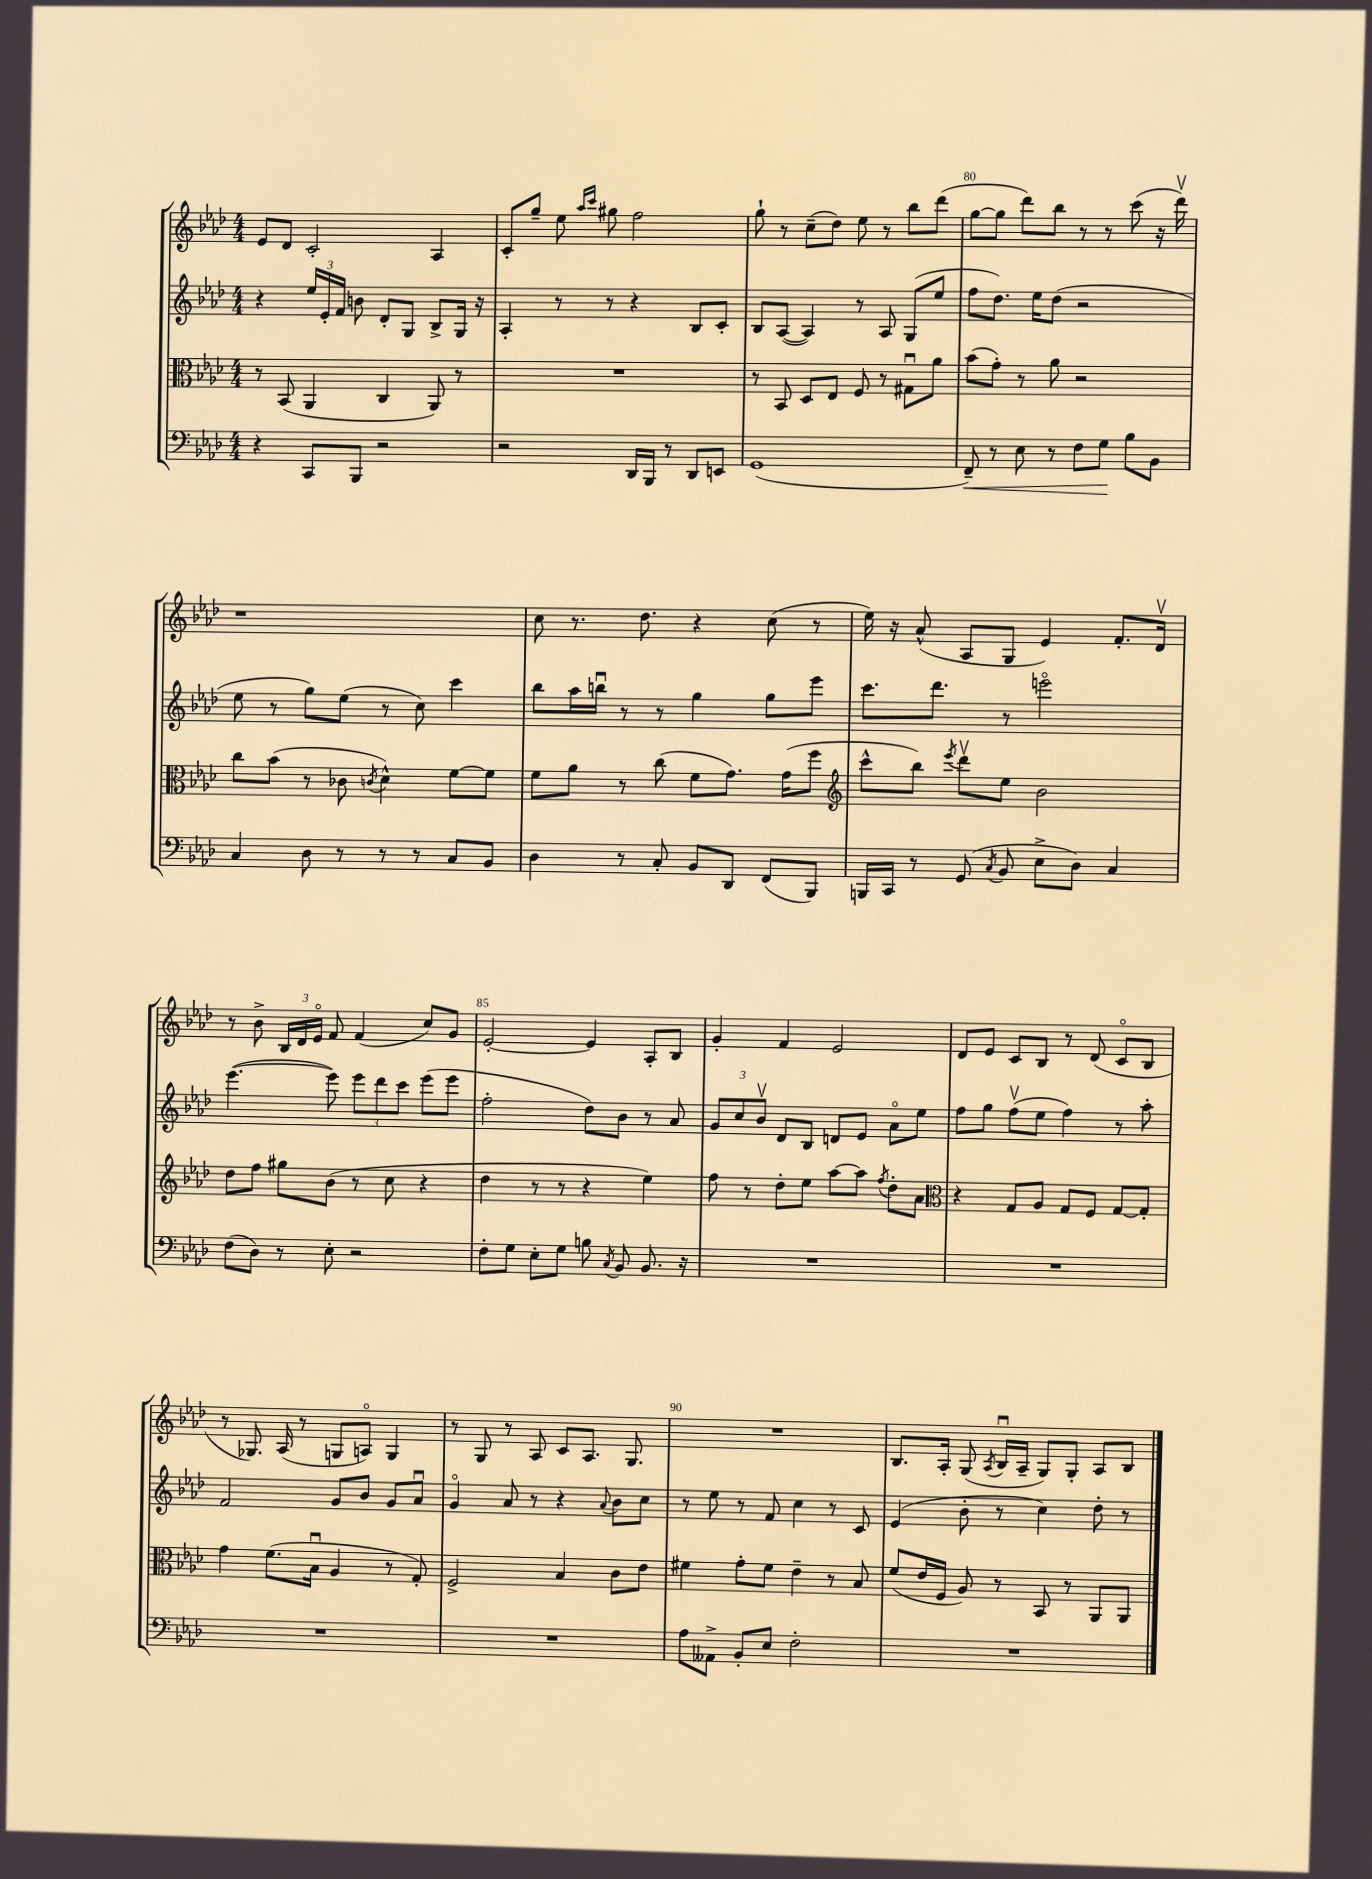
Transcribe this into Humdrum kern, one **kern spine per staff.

**kern	**dynam	**kern	**kern	**kern
*part4	*part4	*part3	*part2	*part1
*staff4	*staff4	*staff3	*staff2	*staff1
*clefF4	*	*clefC3	*clefG2	*clefG2
*k[b-e-a-d-]	*	*k[b-e-a-d-]	*k[b-e-a-d-]	*k[b-e-a-d-]
*M4/4	*	*M4/4	*M4/4	*M4/4
=77	=77	=77	=77	=77
4r	.	8r	4r	8e-/L
.	.	(8BB-/	.	8d-/J
8CC/L	.	4AA-/	24ee-/LL	2c'/
.	.	.	24e-'/	.
.	.	.	24f/JJ	.
8BBB-/J	.	.	8bn\	.
2r	.	4C/	8d-'/L	.
.	.	.	8G/J	.
.	.	8AA-/)	8B-^/L	4A-/
.	.	8r	16G/Jk	.
.	.	.	16r	.
=78	=78	=78	=78	=78
2r	.	1r	4A-'/	8c'/L
.	.	.	.	8gg~/J
.	.	.	8r	8ee-\
.	.	.	.	16qqaa-/LL
.	.	.	.	16qqccc/JJ
.	.	.	8r	8gg#X\
16DD-/LL	.	.	4r	2ff\
16BBB-/JJ	.	.	.	.
8r	.	.	.	.
8DD-/L	.	.	8B-/L	.
8EEn/J	.	.	8c'/J	.
=79	=79	=79	=79	=79
(1GG	.	8r	8B-/L	8gg`\
.	.	8BB-/	([8A-/J	8r
.	.	8D-/L	4A-/])	(8cc~\L
.	.	8E-/J	.	8dd-\J)
.	.	8F/	8r	8ee-\
.	.	8r	8A-/	8r
.	.	8G#Xu\L	(8G/L	8bb-\L
.	.	8a-\J	8ee-/J	(8ddd-\J
=80	=80	=80	=80	=80
!	!LO:HP:b	!	!	!
8FF~/)	<	(8b-\L	8ff\L	[8gg\L
8r	.	8g'\J)	8.dd-\J)	8gg\J]
8E-\	.	8r	.	8ddd-\L)
.	.	.	16ee-\KL	.
8r	.	8a-\	(8dd-\J	8bb-\J
8F\L	.	2r	2r	8r
8G\J	.	.	.	8r
8B-\L	[	.	.	(8ccc\
8BB-\J	.	.	.	16r
.	.	.	.	16ddd-v\)
!!LO:LB:g=z
=81	=81	=81	=81	=81
4C/	.	8cc\L	8ee-\	1r
.	.	(8b-\J	8r	.
8D-\	.	8r	8gg\L)	.
8r	.	8c-X\	(8ee-\J	.
.	.	8qcn/	.	.
8r	.	4d-^^\)	8r	.
8r	.	.	8cc\)	.
8C/L	.	[8f\L	4ccc\	.
8BB-/J	.	8f\J]	.	.
=82	=82	=82	=82	=82
4D-\	.	8f\L	8bb-\L	8cc\
.	.	8a-\J	16aa-\L	8.r
.	.	.	16bbnu\JJ	.
8r	.	8r	8r	.
.	.	.	.	8.dd-\
8C'/	.	(8cc\	8r	.
8BB-/L	.	8f\L	4gg\	4r
8DD-/J	.	8.g\J)	.	.
(8FF/L	.	.	8gg\L	(8cc\
.	.	(16g\KL	.	.
8BBB-/J)	.	8ff\J	8eee-\J	8r
=83	=83	=83	=83	=83
*	*	*clefG2	*	*
16BBBn/LL	.	8ccc^^\L	8.ccc\L	16ee-\)
16CC/JJ	.	.	.	16r
8r	.	8bb-\J)	.	(8a-^^/
.	.	.	8.ddd-\J	.
.	.	8qeee-/	.	.
(8GG/	.	8ddd-v\L	.	8A-/L
8qC/	.	.	.	.
8BB-/	.	8ee-\J	8r	8G/J
8E-^\L	.	2b-\	2eeen\	4e-/)
8D-\J)	.	.	.	.
4C/	.	.	.	8.f'/L
.	.	.	.	16d-v/Jk
!!LO:LB:g=z
=84	=84	=84	=84	=84
(8F\L	.	8dd-\L	([4.eee-\	8r
8D-\J)	.	8ff\J	.	8b-^\
8r	.	8gg#X\L	.	24B-/LL
.	.	.	.	24d-/
.	.	.	.	24e-/JJ
8E-'\	.	(8b-\J	8eee-\])	8f/
2r	.	8r	12eee-\L	(4f/
.	.	.	12ddd-\	.
.	.	8cc\	.	.
.	.	.	12ccc\J	.
.	.	4r	(8eee-\L	8cc/L)
.	.	.	8eee-\J	8g/J
=85	=85	=85	=85	=85
8F'\L	.	4dd-\	2ff'\	[2e-'/
8G\J	.	.	.	.
8E-'\L	.	8r	.	.
8G\J	.	8r	.	.
8Bn\	.	4r	8dd-\L)	4e-/]
8qC/	.	.	.	.
8BB-/	.	.	8b-\J	.
8.BB-/	.	4ee-\)	8r	8A-'/L
.	.	.	8a-/	8B-/J
16r	.	.	.	.
=86	=86	=86	=86	=86
1r	.	8ff\	12g/L	4g'/
.	.	.	12cc/	.
.	.	8r	.	.
.	.	.	12b-v/J	.
.	.	8dd-'\L	8d-/L	4f/
.	.	8ee-\J	8B-/J	.
.	.	[8aa-\L	8dn/L	2e-/
.	.	8aa-\J]	8e-/J	.
.	.	8qff/	.	.
.	.	8dd-'\L	8a-\L	.
.	.	8a-\J	8ee-\J	.
=87	=87	=87	=87	=87
*	*	*clefC3	*	*
1r	.	4r	8ff\L	8d-/L
.	.	.	8gg\J	8e-/J
.	.	8G/L	(8ffv\L	8c/L
.	.	8A-/J	8ee-\J	8B-/J
.	.	8G/L	4ff\)	8r
.	.	8F/J	.	(8d-/
.	.	[8G/L	8r	8c/L
.	.	8G'/J]	8aa-'\	8B-/J
!!LO:LB:g=z
=88	=88	=88	=88	=88
1r	.	4g\	2f/	8r
.	.	.	.	8.G-X/)
.	.	(8.f\L	.	.
.	.	.	.	(16A-/
.	.	.	.	8r
.	.	16B-u\Jk	.	.
.	.	4A-/	8g/L	8Gn/L
.	.	.	8b-/J	8An/J)
.	.	8r	8g/L	4G/
.	.	8G'/)	8a-u/J	.
=89	=89	=89	=89	=89
1r	.	2F^/	4g/	8r
.	.	.	.	8G/
.	.	.	8a-/	8r
.	.	.	8r	8A-/
.	.	4B-/	4r	8c/L
.	.	.	.	8.A-/J
.	.	.	8qqa-/	.
.	.	8c\L	8b-\L	.
.	.	.	.	8.G/
.	.	8e-\J	8cc\J	.
=90	=90	=90	=90	=90
8A-\L	.	4f#X\	8r	1r
8AA--X^\J	.	.	8ee-\	.
8BB-'/L	.	8g'\L	8r	.
8E-/J	.	8f#\J	8f/	.
2F'\	.	4e-~\	4cc\	.
.	.	8r	8r	.
.	.	8B-/	8c/	.
=91	=91	=91	=91	=91
1r	.	(8f/L	(4e-/	8.B-/L
.	.	16e-/L	.	.
.	.	16F/JJ	.	16A-'/Jk
.	.	8A-/)	8b-'\	(8G/
.	.	.	.	8qA-/
.	.	8r	8r	16B-u/LL
.	.	.	.	16A-~/JJ
.	.	8BB-/	4cc\)	8G/L)
.	.	8r	.	8G'/J
.	.	8AA-/L	8dd-'\	8A-/L
.	.	8AA-/J	8r	8B-/J
==	==	==	==	==
*-	*-	*-	*-	*-
